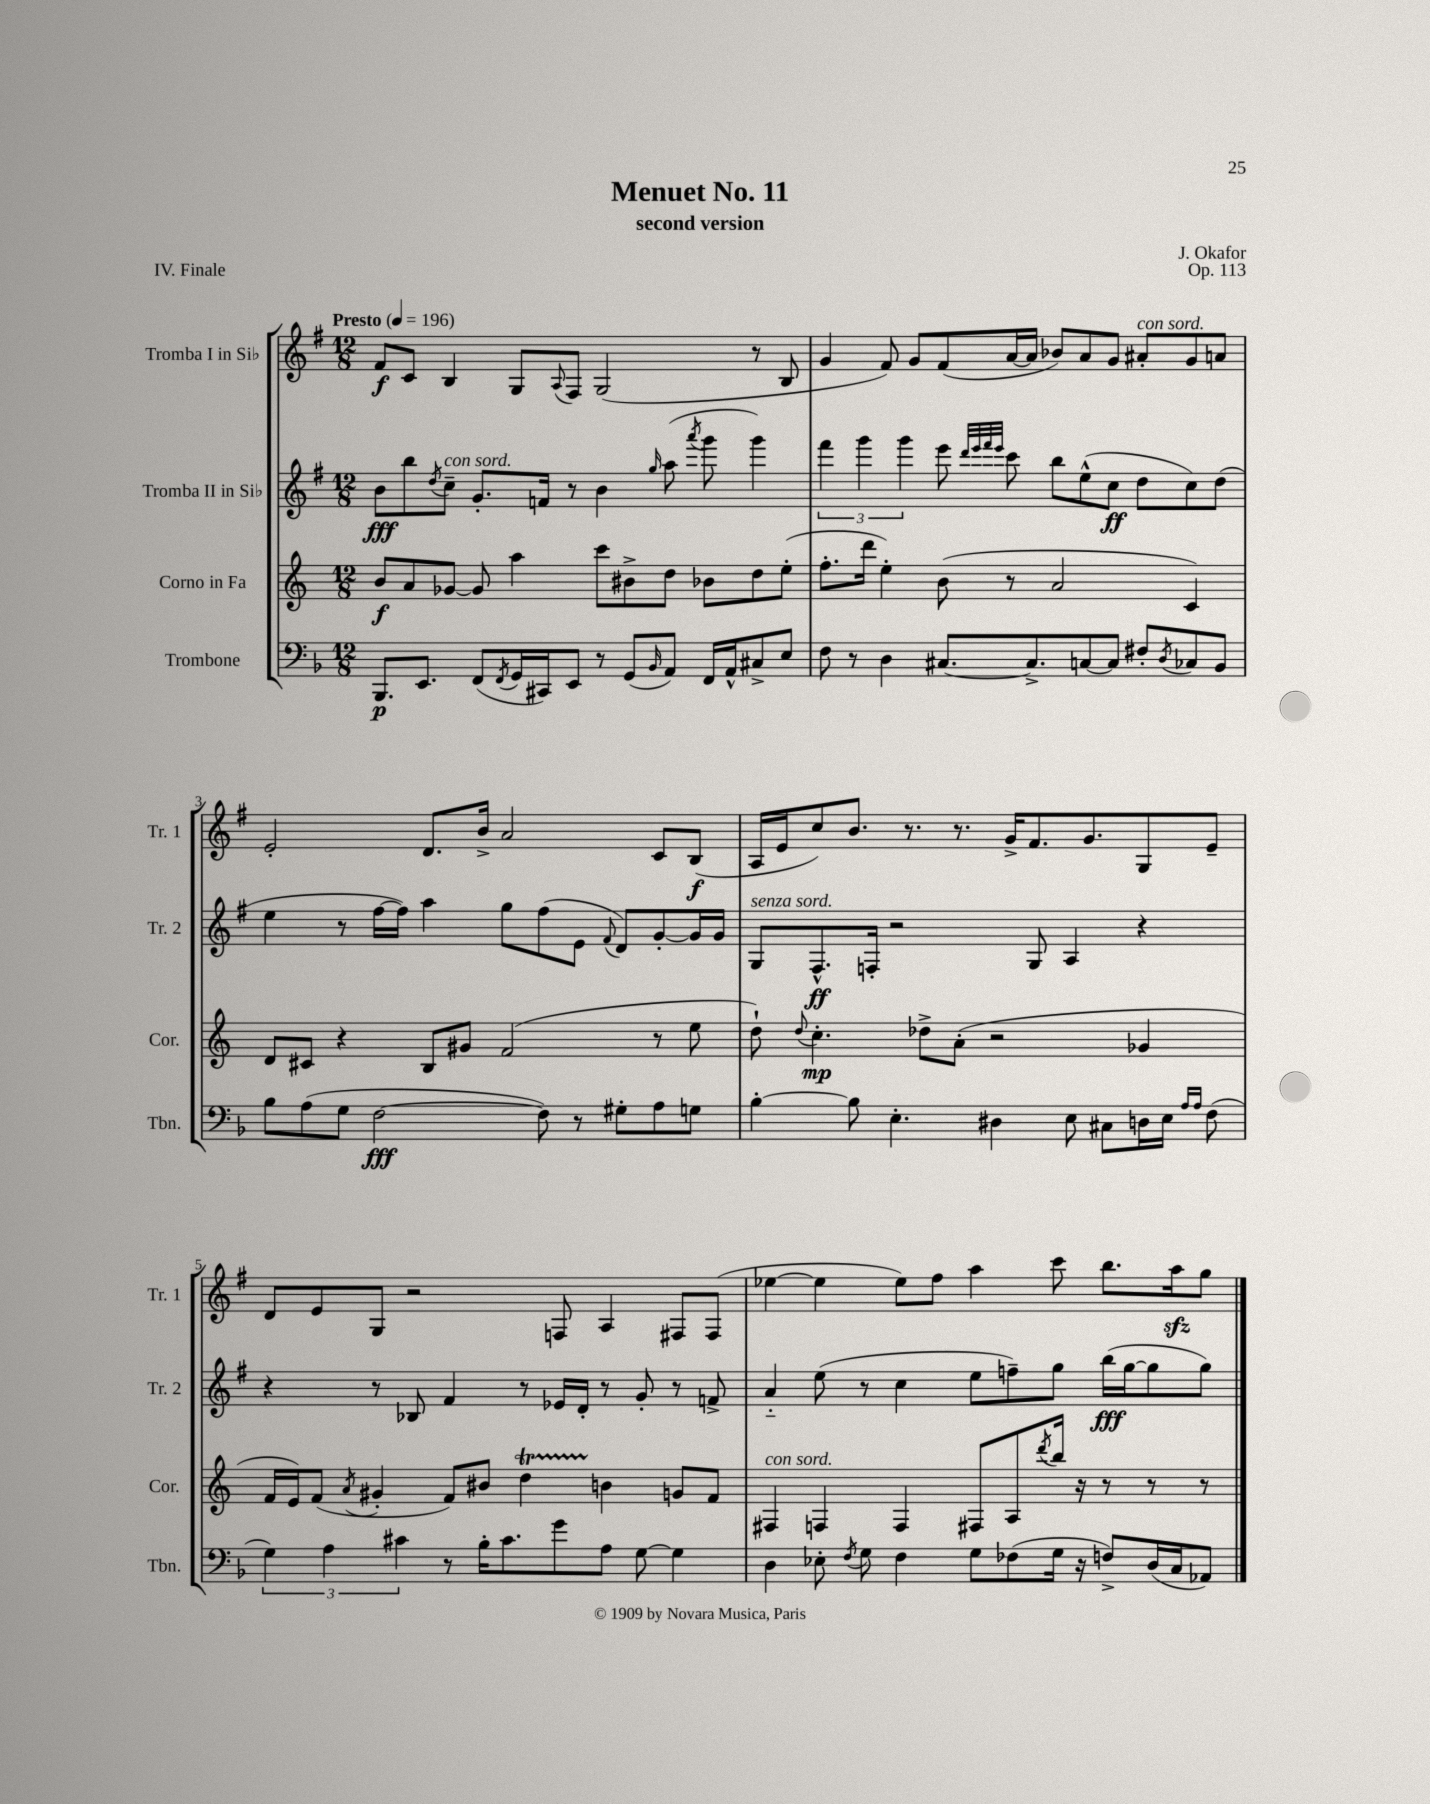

**kern	**dynam	**kern	**dynam	**kern	**dynam	**kern	**dynam
*part4	*part4	*part3	*part3	*part2	*part2	*part1	*part1
*staff4	*staff4	*staff3	*staff3	*staff2	*staff2	*staff1	*staff1
*I"Trombone	*	*I"Corno in Fa	*	*I"Tromba II in Si♭	*	*I"Tromba I in Si♭	*
*I'Tbn.	*	*I'Cor.	*	*I'Tr. 2	*	*I'Tr. 1	*
*clefF4	*	*clefG2	*	*clefG2	*	*clefG2	*
*k[b-]	*	*k[]	*	*k[f#]	*	*k[f#]	*
*M12/8	*	*M12/8	*	*M12/8	*	*M12/8	*
*MM196	*	*MM196	*	*MM196	*	*MM196	*
=1	=1	=1	=1	=1	=1	=1	=1
!	!	!	!	!	!	!LO:TX:a:B:t=Presto	!
8.BBB-/L	p	8b/L	f	8b\L	fff	8f#/L	f
.	.	8a/	.	8bb\	.	8c/J	.
8.EE/J	.	.	.	.	.	.	.
.	.	.	.	8qdd/	.	.	.
!	!	!	!	!LO:TX:a:i:t=con sord.	!	!	!
.	.	[8g-X/J	.	8cc~\J	.	4B/	.
(8FF/L	.	8g-/]	.	8.g'/L	.	.	.
8qFF/	.	.	.	.	.	.	.
16GG/L	.	4aa\	.	.	.	8G/L	.
16CC#X/J)	.	.	.	16fn/Jk	.	.	.
.	.	.	.	.	.	8qqA/	.
8EE/J	.	.	.	8r	.	8F#/J	.
8r	.	8ccc\L	.	4b\	.	(2G/	.
(8GG/L	.	8b#X^\	.	.	.	.	.
16qqBB-/	.	.	.	16qqgg/	.	.	.
8AA/J)	.	8dd\J	.	(8aa\	.	.	.
.	.	.	.	8qaaa/	.	.	.
16FF/LL	.	8b-X\L	.	8ggg\	.	.	.
16AA^^/J	.	.	.	.	.	.	.
8C#X^/	.	8dd\	.	4ggg\)	.	8r	.
8E/J	.	(8ee'\J	.	.	.	8B/	.
=2	=2	=2	=2	=2	=2	=2	=2
8F\	.	8.ff'\L	.	6fff#\	.	4g/	.
8r	.	.	.	.	.	.	.
.	.	.	.	6ggg\	.	.	.
.	.	16ddd\Jk	.	.	.	.	.
4D\	.	4ee'\)	.	.	.	8f#/)	.
.	.	.	.	6ggg\	.	.	.
.	.	.	.	.	.	8g/L	.
[8.C#X/L	.	(8b\	.	8eee\	.	(8f#/	.
.	.	.	.	32qqddd/LLL	.	.	.
.	.	.	.	32qqeee/	.	.	.
.	.	.	.	32qqfff#/	.	.	.
.	.	.	.	32qqeee/JJJ	.	.	.
.	.	8r	.	8ccc\	.	[16a/L	.
8.C#^/]	.	.	.	.	.	16a/JJ]	.
.	.	2a/	.	8bb\L	.	8b-X/L)	.
[8Cn/	.	.	.	(8ee^^\	.	8a/	.
8C/J]	.	.	.	8cc\J	ff	8g/J	.
!	!	!	!	!	!	!LO:TX:a:i:t=con sord.	!
8F#X'/L	.	.	.	8dd\L	.	8a#X'/L	.
8qD/	.	.	.	.	.	.	.
8C-X/	.	4c/)	.	8cc\)	.	8g/	.
8BB-/J	.	.	.	(8dd\J	.	8an/J	.
!!LO:LB:g=z
=3	=3	=3	=3	=3	=3	=3	=3
8B-\L	.	8d/L	.	4ee\	.	2e'/	.
(8A\	.	8c#X/J	.	.	.	.	.
8G\J	.	4r	.	8r	.	.	.
[2F\	fff	.	.	[16ff#\LL	.	.	.
.	.	.	.	16ff#\JJ])	.	.	.
.	.	8B/L	.	4aa\	.	8.d/L	.
.	.	8g#X/J	.	.	.	.	.
.	.	.	.	.	.	16b^/Jk	.
.	.	(2f/	.	8gg\L	.	2a/	.
8F\])	.	.	.	(8ff#\	.	.	.
8r	.	.	.	8e\J	.	.	.
.	.	.	.	8qqf#/	.	.	.
8G#X'\L	.	.	.	8d/L)	.	.	.
8A\	.	8r	.	[8g'/	.	8c/L	.
8Gn\J	.	8ee\	.	16g/L]	.	(8B/J	f
.	.	.	.	16g/JJ	.	.	.
=4	=4	=4	=4	=4	=4	=4	=4
!	!	!	!	!LO:TX:a:i:t=senza sord.	!	!	!
[4B-'\	.	8dd`\)	.	8G/L	.	16A/LL	.
.	.	.	.	.	.	16e/J	.
.	.	8qqdd/	.	.	.	.	.
.	.	4.cc'\	mp	8.F#^^/	ff	8cc/)	.
8B-\]	.	.	.	.	.	8.b/J	.
.	.	.	.	16Fn'/Jk	.	.	.
4.E'\	.	.	.	2r	.	.	.
.	.	.	.	.	.	8.r	.
.	.	8dd-X^\L	.	.	.	.	.
.	.	(8a'\J	.	.	.	8.r	.
4D#X\	.	2r	.	.	.	.	.
.	.	.	.	.	.	16g^/KL	.
.	.	.	.	8G/	.	8.f#/	.
8E\	.	.	.	4A/	.	.	.
.	.	.	.	.	.	8.g/	.
8C#X\L	.	.	.	.	.	.	.
16Dn\L	.	4g-X/	.	4r	.	8G/	.
16E\JJ	.	.	.	.	.	.	.
16qqA/LL	.	.	.	.	.	.	.
16qqA/JJ	.	.	.	.	.	.	.
(8F\	.	.	.	.	.	8e~/J	.
!!LO:LB:g=z
=5	=5	=5	=5	=5	=5	=5	=5
6G\)	.	16f/LL	.	4r	.	8d/L	.
.	.	16e/J)	.	.	.	.	.
.	.	(8f/J	.	.	.	8e/	.
6A\	.	.	.	.	.	.	.
.	.	8qa/	.	.	.	.	.
.	.	4g#X'/	.	8r	.	8G/J	.
6c#X\	.	.	.	.	.	.	.
.	.	.	.	8B-X/	.	2r	.
8r	.	8f/L)	.	4f#/	.	.	.
16B-'\KL	.	8b#X/J	.	.	.	.	.
8.c#\	.	.	.	.	.	.	.
.	.	4ddT\	.	8r	.	.	.
8g\	.	.	.	16e-X/LL	.	8Fn/	.
.	.	.	.	16d'/JJ	.	.	.
8A\J	.	4bn\	.	8r	.	4A/	.
[8G\	.	.	.	8g'/	.	.	.
4G\]	.	8gn/L	.	8r	.	8F#X/L	.
.	.	8f/J	.	8fn^/	.	(8F#/J	.
=6	=6	=6	=6	=6	=6	=6	=6
!	!	!LO:TX:a:i:t=con sord.	!	!	!	!	!
4D\	.	4F#X/	.	4a/	.	[4ee-X\	.
8E-X'\	.	4Fn/	.	(8ee\	.	4ee-\]	.
8qF/	.	.	.	.	.	.	.
8G\	.	.	.	8r	.	.	.
4F\	.	4F/	.	4cc\	.	8ee-\L)	.
.	.	.	.	.	.	8ff#\J	.
8G\L	.	8F#X/L	.	8ee\L	.	4aa\	.
(8F-X\	.	8A/	.	8ffn~\)	.	.	.
.	.	8qddd/	.	.	.	.	.
16G\Jk	.	16bb/Jk	.	8gg\J	.	8ccc\	.
16r	.	16r	.	.	.	.	.
8Fn^/L)	.	8r	.	(16bb\LL	fff	8.bb\L	.
.	.	.	.	[16gg\J	.	.	.
(16D/L	.	8r	.	8gg\]	.	.	.
16C/J	.	.	.	.	.	16aazz\k	.
8AA-X/J)	.	8r	.	8gg\J)	.	8gg\J	.
==	==	==	==	==	==	==	==
*-	*-	*-	*-	*-	*-	*-	*-
